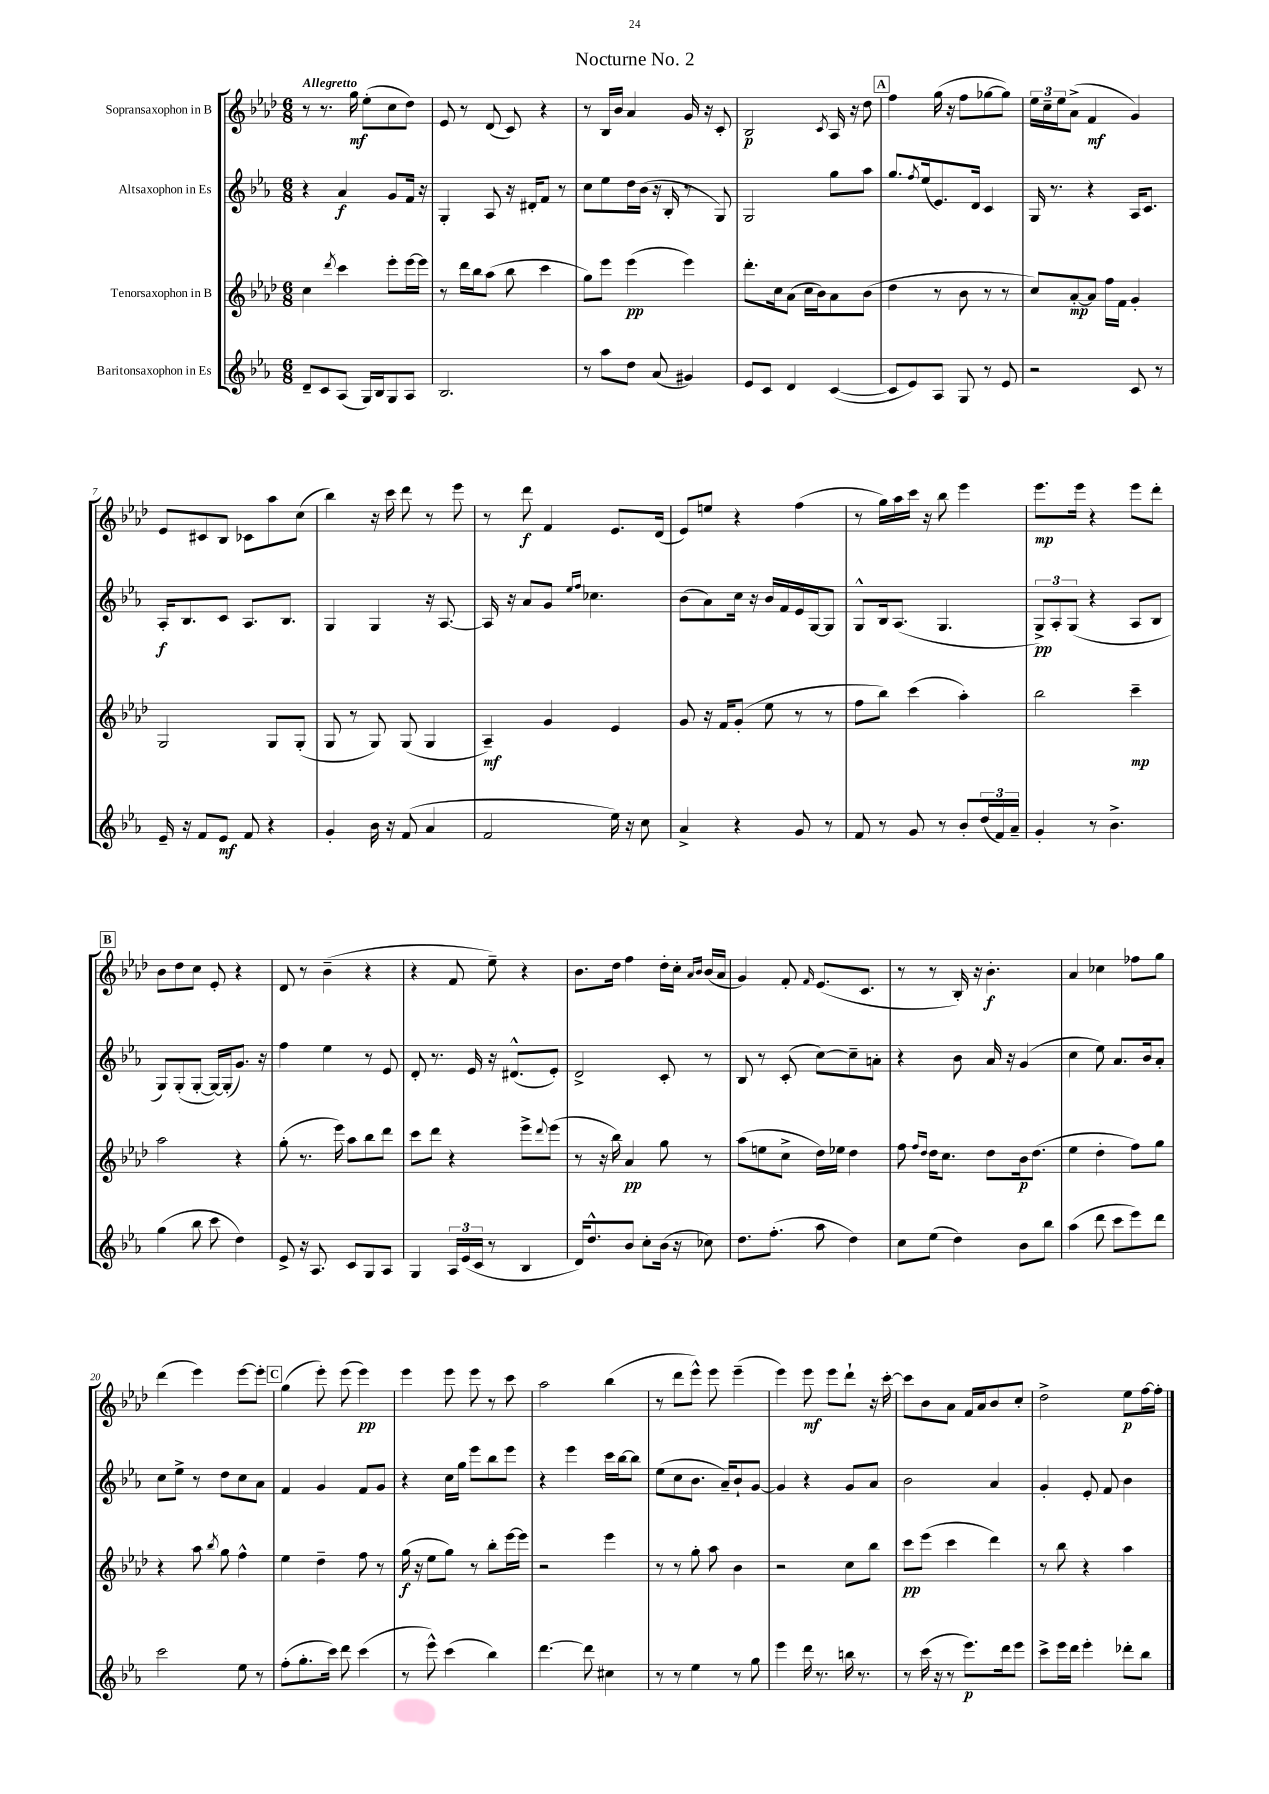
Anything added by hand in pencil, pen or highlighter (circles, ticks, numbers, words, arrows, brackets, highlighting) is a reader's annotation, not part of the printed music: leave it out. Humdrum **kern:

**kern	**kern	**kern	**kern
*staff4	*staff3	*staff2	*staff1
*clefG2	*clefG2	*clefG2	*clefG2
*k[b-e-a-]	*k[b-e-a-d-]	*k[b-e-a-]	*k[b-e-a-d-]
*M6/8	*M6/8	*M6/8	*M6/8
8d~	4cc	4r	8r
8c	.	.	8.r
.	8qddd-	.	.
(8A-	4ccc	4a-	.
.	.	.	16gg
16G)	.	.	(8ee-'
16B-	.	.	.
8G	8eee-'	8g	8cc
8A-	[16eee-	16f	8dd-)
.	16eee-]	16r	.
=	=	=	=
2.B-	8r	4G'	8e-
.	16ddd-	.	8r
.	16bb-	.	.
.	(8aa-	8A-	(8d-
.	8bb-	16r	8c)
.	.	16d#'	.
.	4ccc	8f	4r
.	.	8r	.
=	=	=	=
8r	8gg)	8cc	8r
8aa-	8eee-	8ee-	16B-
.	.	.	16b-
8dd	(4eee-	16dd	4a-
.	.	(16b-	.
(8a-	.	16r	.
.	.	16B-'	.
4g#)	4eee-)	8r	16g
.	.	.	16r
.	.	8G)	8c'
=	=	=	=
8e-	8.ddd-'	2G	2B-
8c	.	.	.
.	16cc	.	.
4d	(8a-	.	.
.	16cc	.	.
.	16b-)	.	.
.	.	.	8qc
([4c	8a-	8gg	16A-
.	.	.	16r
.	(8b-	8aa-	8dd-
=	=	=	=
8c]	4dd-	8.gg	4ff
8e-)	.	.	.
.	.	8qff	.
.	.	(16ee-	.
8A-	8r	8.e-)	(16gg
.	.	.	16r
8G	8b-	.	8ff
.	.	16d	.
8r	8r	4c	[8gg-
8e-	8r	.	8gg-])
=	=	=	=
2r	8cc)	16G	24ee-
.	.	.	24cc~
.	.	8.r	.
.	.	.	24ee-
.	[8a-'	.	(8a-^
.	8a-]	4r	4f
.	16ff	.	.
.	16f	.	.
8c	4g'	16A-	4g)
.	.	8.c	.
8r	.	.	.
=	=	=	=
16e-~	2G	16A-'	8e-
16r	.	8.B-	.
8f	.	.	8c#
8e-	.	8c	8B-
8f	.	8.A-	8c-
4r	8G	.	8aa-
.	.	8.B-	.
.	(8G'	.	(8cc
=	=	=	=
4g'	8G	4G	4bb-)
.	8r	.	.
16b-	8G)	4G	16r
16r	.	.	16ccc
(8f	(8G	.	8ddd-
4a-	4G	16r	8r
.	.	[8.A-	.
.	.	.	8eee-
=	=	=	=
2f	4A-~)	16A-]	8r
.	.	16r	.
.	.	8a-	8ddd-
.	4g	8g	4f
.	.	16qqee-	.
.	.	16qqff	.
.	.	4.cc-	.
16ee-)	4e-	.	8.e-
16r	.	.	.
8cc	.	.	.
.	.	.	(16d-
=	=	=	=
4a-^	8g	(8b-	8e-)
.	16r	8a-)	8ee
.	16f	.	.
4r	(8g'	16cc	4r
.	.	16r	.
.	8ee-	16b-	.
.	.	16f	.
8g	8r	16e-	(4ff
.	.	[16G	.
8r	8r	8G]	.
=	=	=	=
8f	8ff	8G^^	8r
8r	8bb-)	16B-	16gg)
.	.	(8.A-	16aa-
8g	(4ccc	.	16ccc
.	.	.	16r
8r	.	4.G	8bb-
8b-'	4aa-')	.	4eee-
(24dd	.	.	.
24f)	.	.	.
24a-~	.	.	.
=	=	=	=
4g'	2bb-	12G^)	8.eee-
.	.	12A-'	.
.	.	(12G	.
.	.	.	16eee-
8r	.	4r	4r
4.b-^	.	.	.
.	4ccc~	8A-	8eee-
.	.	8B-	8ddd-'
=	=	=	=
(4gg	2aa-	8G)	8b-
.	.	(8G'	8dd-
8bb-	.	[8G'	8cc
8ccc	.	16G_)	8e-'
.	.	(16G']	.
4dd)	4r	8.g)	4r
.	.	16r	.
=	=	=	=
8e-^	(8gg'	4ff	8d-
16r	8.r	.	8r
8.A-	.	.	.
.	.	4ee-	(4b-~
.	16eee-)	.	.
8c	8aa-	.	.
8G	8bb-	8r	4r
8A-	8ddd-	8e-	.
=	=	=	=
4G	8ccc	8d'	4r
.	8ddd-	8.r	.
24A-	4r	.	8f
(24e-	.	.	.
.	.	16e-	.
24c	.	.	.
8r	.	16r	8ee-~)
.	.	(8.d#^^	.
4B-	8eee-^	.	4r
.	8qqddd-	.	.
.	(8eee-	8e-')	.
=	=	=	=
16d)	8r	2d^	8.b-
8.dd^^	.	.	.
.	16r	.	.
.	16bb-)	.	16dd-
8b-	4a-	.	4ff
8cc'	.	.	.
(16b-	8gg	8c'	16dd-'
16r	.	.	16cc'
.	.	.	16qqa-
.	.	.	16qqb-
8cc-)	8r	8r	(16b-
.	.	.	16a-
=	=	=	=
8.dd	(8aa-	8B-	4g)
.	8ee	8r	.
(8.ff'	.	.	.
.	8cc^	(8c'	8f'
.	.	.	16qqf
8aa-	16dd-)	[8cc)	(8.e-
.	16ee-	.	.
4dd)	4dd-	8cc~]	.
.	.	.	8.c
.	.	8a'	.
=	=	=	=
8cc	8ff	4r	8r
.	16qqff	.	.
.	16qqdd-	.	.
(8ee-	16dd-	.	8r
.	8.cc	.	.
4dd)	.	8b-	16B-')
.	.	.	16r
.	8dd-	16a-	4.b-'
.	.	16r	.
8b-	16b-	(4g	.
.	(8.dd-	.	.
8bb-	.	.	.
=	=	=	=
(4aa-	4ee-	4cc	4a-
8ddd	4dd-'	8ee-)	4cc-
8ccc	.	8.a-	.
8eee-)	8ff)	.	8ff-
.	.	16b-	.
8ddd	8gg	8a-'	8gg
=	=	=	=
2ccc	4r	8cc	(4ddd-
.	.	8ee-^	.
.	8aa-	8r	4eee-)
.	8qbb-	.	.
.	8gg	8dd	.
8ee-	4ff^^	8cc	[8eee-
8r	.	8a-	8eee-']
=	=	=	=
(8ff'	4ee-	4f	(4gg
8.gg'	.	.	.
.	4dd-~	4g	8eee-')
16ccc)	.	.	.
8ddd	.	.	(8eee-
(4ccc	8ff	8f	4eee-)
.	8r	8g	.
=	=	=	=
8r	(16gg	4r	4eee-
.	16r	.	.
8eee-^^)	8ee-	.	.
(4ccc	8gg)	16cc	8eee-
.	.	16gg	.
.	8r	8eee-	8eee-
4bb-)	8bb-'	8bb-	8r
.	[16eee-	8eee-	8ccc
.	16eee-]	.	.
=	=	=	=
[4.ddd	2r	4r	2aa-
.	.	4eee-	.
8ddd]	.	.	.
4cc#	4eee-	16ccc	(4bb-
.	.	[16bb-	.
.	.	8bb-]	.
=	=	=	=
8r	8r	(8ee-	8r
8r	8r	8cc	8ddd-
4ee-	8gg'	8.b-	8eee-^^)
.	8aa-	.	8eee-
.	.	16a-~)	.
8r	4b-	8b-`	(4eee-~
8gg	.	[8g	.
=	=	=	=
4eee-	2r	4g]	4eee-)
16ddd	.	4r	8eee-
8.r	.	.	.
.	.	.	8eee-
16bb	8cc	8g	8ddd-`
8.r	.	.	.
.	8bb-	8a-	16r
.	.	.	[16ccc'
=	=	=	=
8r	8ccc	2b-	8ccc]
(16ccc	(8eee-	.	8b-
16r	.	.	.
8r	4ccc	.	8a-
8.eee-)	.	.	16f
.	.	.	16a-
.	4ddd-)	4a-	8b-
16ddd	.	.	.
8eee-	.	.	8cc'
=	=	=	=
8ccc^	8r	4g'	2dd-^
16eee-	8bb-	.	.
16ddd	.	.	.
4eee-'	4r	8e-'	.
.	.	8f	.
8ddd-'	4aa-	4b-	8ee-
8bb-	.	.	[16ff
.	.	.	16ff']
==	==	==	==
*-	*-	*-	*-
